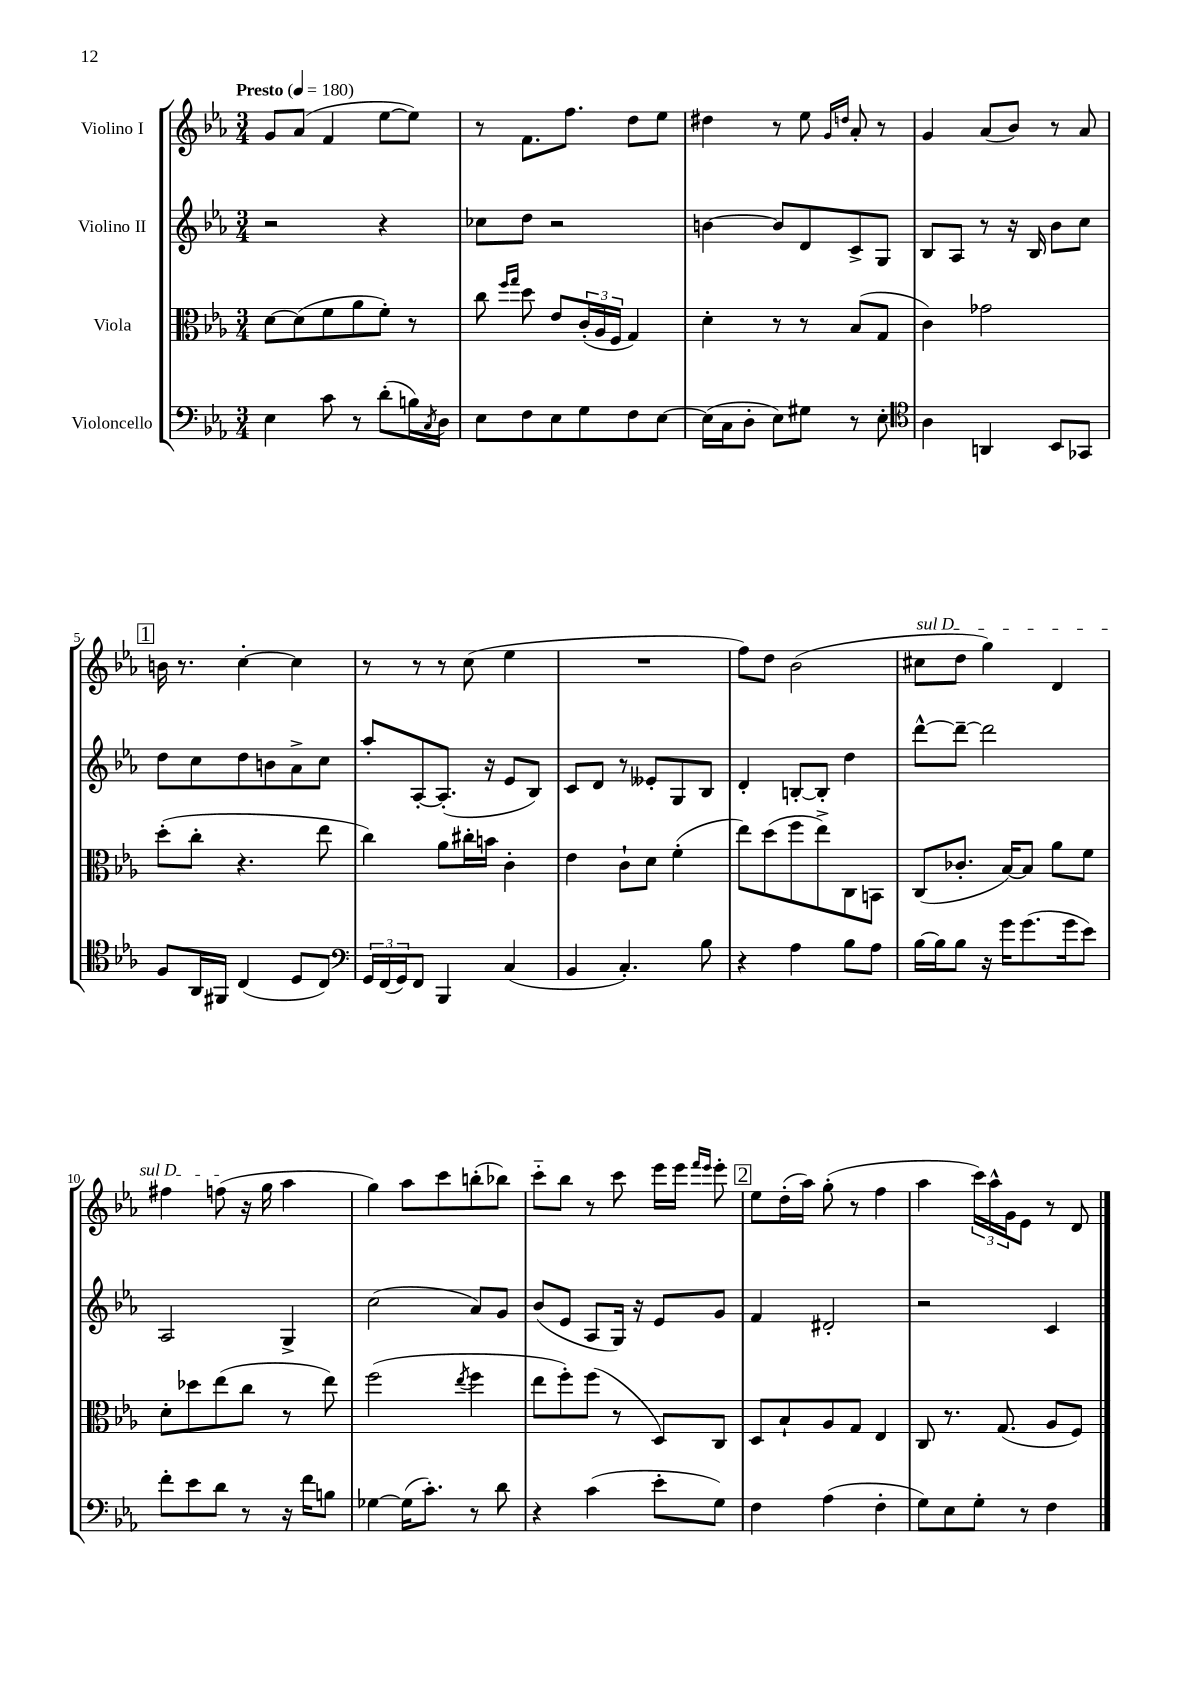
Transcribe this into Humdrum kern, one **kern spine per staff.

**kern	**kern	**kern	**kern
*staff4	*staff3	*staff2	*staff1
*clefF4	*clefC3	*clefG2	*clefG2
*k[b-e-a-]	*k[b-e-a-]	*k[b-e-a-]	*k[b-e-a-]
*M3/4	*M3/4	*M3/4	*M3/4
*MM180	*MM180	*MM180	*MM180
4E-	[8d	2r	8g
.	(8d]	.	(8a-
8c	8f	.	4f
8r	8a-	.	.
(8d'	8f')	4r	[8ee-
16B)	8r	.	8ee-])
8qC	.	.	.
16D	.	.	.
=	=	=	=
8E-	8cc	8cc-	8r
.	16qqff	.	.
.	16qqgg	.	.
8F	8dd	8dd	8.f
8E-	8e-	2r	.
.	.	.	8.ff
8G	(24c'	.	.
.	24A-	.	.
.	24F	.	.
8F	4G)	.	8dd
[8E-	.	.	8ee-
=	=	=	=
(16E-]	4d'	[4b	4dd#
16C	.	.	.
8D'	.	.	.
8E-)	8r	8b]	8r
8G#	8r	8d	8ee-
.	.	.	16qqg
.	.	.	16qqdd
8r	(8B-	8c^	8a-'
8E-'	8G	8G	8r
=	=	=	=
*clefC4	*	*	*
4A-	4c)	8B-	4g
.	.	8A-	.
4AA	2g-	8r	(8a-
.	.	16r	8b-)
.	.	16B-	.
8BB-	.	8b-	8r
8GG-	.	8cc	8a-
=	=	=	=
8F	(8dd'	8dd	16b
.	.	.	8.r
16AA-	8cc'	8cc	.
16FF#	.	.	.
(4C	4.r	8dd	[4cc'
.	.	8b	.
8D	.	8a-^	4cc]
8C)	8ee-	8cc	.
=	=	=	=
*clefF4	*	*	*
24GG	4cc)	8aa-'	8r
(24FF	.	.	.
24GG)	.	.	.
8FF	.	[8A-'	8r
4BBB-	8a-	(8.A-']	8r
.	16cc#'	.	(8cc
.	16b	16r	.
(4C	4c'	8e-	4ee-
.	.	8B-)	.
=	=	=	=
4BB-	4e-	8c	2.r
.	.	8d	.
4.C')	8c`	8r	.
.	8d	8e--'	.
.	(4f'	8G	.
8B-	.	8B-	.
=	=	=	=
4r	8ee-)	4d'	8ff)
.	(8dd	.	8dd
4A-	8ff	[8B'	(2b-
.	8ee-^)	8B']	.
8B-	8C	4dd	.
8A-	8BB	.	.
=	=	=	=
[16B-	(8C	[8ddd^^	8cc#
16B-]	.	.	.
8B-	8.c-'	8ddd~_	8dd
16r	.	2ddd]	4gg)
16g	[16B-)	.	.
(8.g	8B-]	.	.
.	8a-	.	4d
16g	.	.	.
8e-)	8f	.	.
=	=	=	=
8f'	8d'	2A-	4ff#
8e-	8dd-	.	.
8d	(8ee-	.	(8ff
8r	8cc	.	16r
.	.	.	16gg
16r	8r	4G^	4aa-
16f	.	.	.
8B	8ee-)	.	.
=	=	=	=
[4G-	(2ff	(2cc	4gg)
(16G-]	.	.	8aa-
8.c')	.	.	.
.	.	.	8ccc
.	8qee-	.	.
8r	4ff	8a-)	(8bb'
8d	.	8g	8bb-)
=	=	=	=
4r	8ee-	(8b-	8ccc'~
.	8ff')	8e-	8bb-
(4c	(8ff	8A-	8r
.	8r	16G)	8ccc
.	.	16r	.
8e-'	8D)	8e-	16eee-
.	.	.	16eee-
.	.	.	16qqfff
.	.	.	16qqeee-
8G)	8C	8g	8eee-'
=	=	=	=
4F	8D	4f	8ee-
.	8B-`	.	(16dd'
.	.	.	16aa-)
(4A-	8A-	2d#'	(8gg'
.	8G	.	8r
4F'	4E-	.	4ff
=	=	=	=
8G)	8C	2r	4aa-
8E-	8.r	.	.
8G'	.	.	24ccc)
.	.	.	24aa-^^
.	(8.G	.	.
.	.	.	24g
8r	.	.	8e-
4F	8A-	4c	8r
.	8F)	.	8d
==	==	==	==
*-	*-	*-	*-
